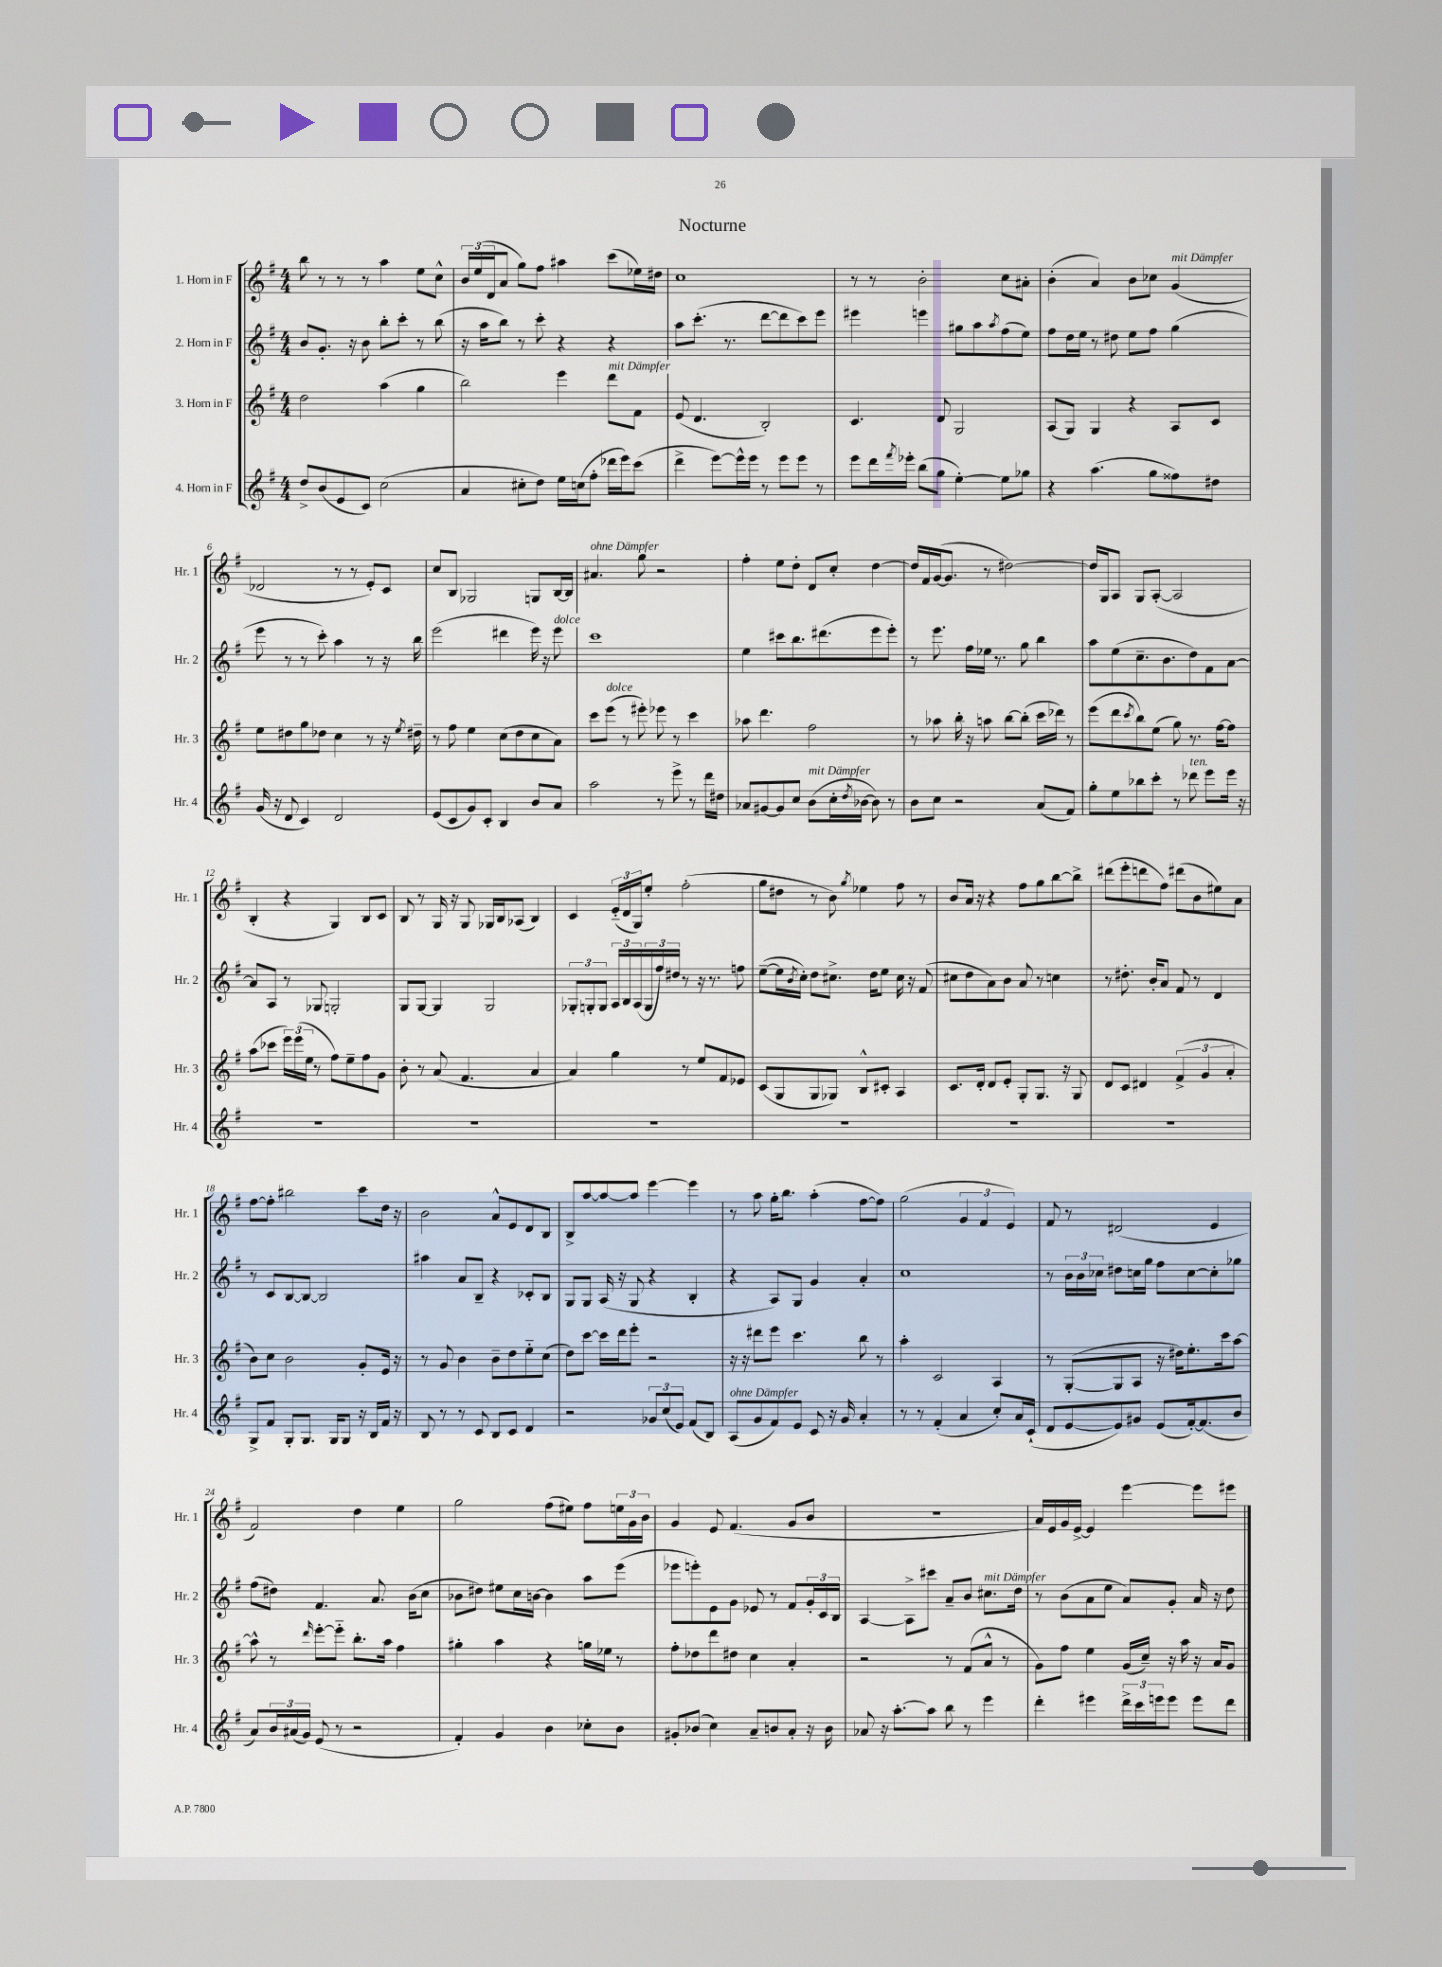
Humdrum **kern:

**kern	**kern	**kern	**kern
*part4	*part3	*part2	*part1
*staff4	*staff3	*staff2	*staff1
*I"4. Horn in F	*I"3. Horn in F	*I"2. Horn in F	*I"1. Horn in F
*I'Hr. 4	*I'Hr. 3	*I'Hr. 2	*I'Hr. 1
*clefG2	*clefG2	*clefG2	*clefG2
*k[f#]	*k[f#]	*k[f#]	*k[f#]
*M4/4	*M4/4	*M4/4	*M4/4
=1	=1	=1	=1
8dd^/L	2dd\	8b/L	8bb\
(8b/	.	8.g'/J	8r
8e/	.	.	8r
.	.	16r	.
8c/J)	.	8b\	8r
(2cc\	(4aa\	8bb'\L	4aa\
.	.	8ccc'\J	.
.	4gg\	8r	8ee\L
.	.	(8bb\	8cc^^\J
=2	=2	=2	=2
4a/	2bb\)	16r	24b/LL
.	.	.	(24ee/
.	.	16aa\KL	.
.	.	.	24d/J
.	.	8bb\J)	8a/J
8cc#X'\L	.	8r	8gg\L)
8dd\J)	.	8ccc'\	8ff#\J
16ee\LL	4eee\	4r	4aa#X\
(16ccn\J	.	.	.
8ff#'\J	.	.	.
!	!LO:TX:a:i:t=mit Dämpfer	!	!
16ddd-X\LL	8ddd\L	4r	(8ccc\L
16eee\J)	.	.	.
(8ccc\J	8f#\J	.	16ee-X\L)
.	.	.	16dd#X\JJ
=3	=3	=3	=3
4ddd^\	(8e/	8aa\L	1cc
.	4.d/	(8.ccc'\J	.
[8eee\L)	.	.	.
.	.	8.r	.
16eee^^\L]	.	.	.
16eee\JJ	.	.	.
8r	2B'/)	[8ddd\L	.
8eee\L	.	8ddd\]	.
8eee\J	.	8ccc\)	.
8r	.	8eee\J	.
=4	=4	=4	=4
8eee\L	4.c/	4eee#X\	8r
16ddd\L	.	.	8r
8qfff#/	.	.	.
16eee-X'\JJ	.	.	.
(8bb\L	.	4eeen\	2b'\
8gg\J	8d/	.	.
[4ee'\)	2G/	8gg#X\L	.
.	.	8aa\	.
.	.	8qaa/	.
8ee\L]	.	(8ff#\	8cc\L
8gg-X\J	.	8ee\J)	8a#X'\J
=5	=5	=5	=5
4r	(8A/L	8ff#\L	(4b'\
.	8G/J)	16dd\L	.
.	.	16ee\JJ	.
(4.aa\	4G/	8r	4a/)
.	.	8dd#X\	.
.	4r	8ee\L	8b\L
8gg\L	.	8ff#\J	8cc-X\J
!	!	!	!LO:TX:a:i:t=mit Dämpfer
8ff##X\)	8A/L	(4gg\	(4g/
8dd#X\J	8c/J	.	.
!!LO:LB:g=z
=6	=6	=6	=6
(16g/	8ee\L	8eee\	2d-X/
16r	.	.	.
8d/	8dd#X\	8r	.
4c/)	8gg\	8r	.
.	8dd-X\J	8ccc'\)	.
2d/	4cc\	4aa\	8r
.	.	.	8r
.	8r	8r	8e'/L)
.	16r	16r	8c/J
.	8qee/	.	.
.	16dd#X~\	16bb\	.
=7	=7	=7	=7
(8e/L	8r	(2eee\	8cc/L
8c/	8ff#\	.	8B/J
8g/)	4ee\	.	2G-X/
8c'/J	.	.	.
4B/	(8cc\L	4ddd#X\	.
.	8dd\	.	.
8b/L	8cc\	16eee\)	8Gn/L
.	.	16r	.
!	!	!LO:TX:a:i:t=dolce	!
8a/J	8a\J)	8eee\	[16B/L
.	.	.	16B/JJ]
=8	=8	=8	=8
!	!	!	!LO:TX:a:i:t=ohne Dämpfer
2aa\	8ccc\L	1ccc	4.a#X/
!	!LO:TX:a:i:t=dolce	!	!
.	(8eee\J	.	.
.	8r	.	.
.	8eee#X'\)	.	8gg\
8r	8eee-X\	.	2r
8eee^\	8r	.	.
8r	4ccc\	.	.
16ddd\LL	.	.	.
16dd#X\JJ	.	.	.
=9	=9	=9	=9
8a-X/L	8aa-X\	4ee\	4ff#'\
[8g#X/	4.ddd\	.	.
8g#/]	.	8ccc#X\L	8ee\L
8cc/J	.	8.bb\	8dd'\J
!LO:TX:a:i:t=mit Dämpfer	!	!	!
(8b\L	2ff#\	.	8d/L
.	.	(8.ddd#X\	.
16cc'\L	.	.	8cc'/J
8qdd/	.	.	.
[16b-X\JJ	.	.	.
8b-\])	.	8eee\	[4dd\
8r	.	8eee'\J)	.
=10	=10	=10	=10
8b\L	8r	8r	16dd/LL]
.	.	.	16f#/
8cc\J	8aa-X\	8.eee\	([16g/J
.	.	.	8.g/J]
2r	16bb'\	.	.
.	16r	16ff#\LL	.
.	8aan\	16ee-X\JJ	8r
.	.	8.r	.
.	[8bb\L	.	[2dd#X\)
.	(8bb'\J]	8gg\	.
(8a/L	16ccc\LL	4bb\	.
.	16ddd-X\JJ)	.	.
8f#/J)	8r	.	.
=11	=11	=11	=11
8gg'\L	(8eee\L	8aa\L	16dd#/LL]
.	.	.	16G/J
8ee\	8ddd\	(8ee\	8A/J
.	8qccc/	.	.
8bb-X\	8bb\)	8.cc~\	8G/L
8ccc'\J	(8ee\J	.	([8A'/J
.	.	8.b\	.
8r	8gg\)	.	2A/]
!LO:TX:a:i:t=ten.	!	!	!
8ddd-X\	8.r	8dd\)	.
8eee\L	.	8f#\	.
.	[16ff#\KL	.	.
16eee\Jk	8ff#\J]	[8a\J	.
16r	.	.	.
!!LO:LB:g=z
=12	=12	=12	=12
1r	(8aa\L	8a/L]	4B'/
.	8ccc-X\J	8A/J	.
.	24eee\LL)	8r	4r
.	(24eee\	.	.
.	24ee\JJ	.	.
.	8r	8G-X/	.
.	8ff#\L)	2Gn'/	4G/)
.	8ee~\	.	.
.	8ff#\	.	8B/L
.	8g\J	.	8c/J
=13	=13	=13	=13
1r	8b'\	8G/L	8B/
.	8r	[8G/J	8r
.	(8a/	4G/]	16G/
.	.	.	16r
.	4.f#/	.	8G/
.	.	2G/	16G-X/LL
.	.	.	16B/J
.	.	.	(8A-X/J
.	4a/	.	4B/)
=14	=14	=14	=14
1r	4a/)	12G-X'/L	4c/
.	.	12Gn'/	.
.	.	12G/J	.
.	4gg\	24A/LL	(24e/LL
.	.	24B/	24d/
.	.	(24A/	24G/J)
.	.	24G/	8ee'/J
.	.	24ff#/)	.
.	.	24dd#X/JJ	.
.	8r	8r	(2ff#'\
.	8ee/L	16r	.
.	.	8.r	.
.	8f#/	.	.
.	8e-X/J	8ffn\	.
=15	=15	=15	=15
1r	(8c/L	([8ee~\L	8gg\L
.	8G/	16ee\L]	8dd#X\J
.	.	8qb/	.
.	.	16cc'\JJ)	.
.	8G/	8dd\L	8r
.	8G-X/J)	8.cc#X^\J	8b\)
.	.	.	8qgg/
.	8B^^/L	.	4ee-X\
.	.	16dd\KL	.
.	8c#X'/J	8ee\J	.
.	4A/	16cc#\	8ff#\
.	.	16r	.
.	.	(8f#/	8r
=16	=16	=16	=16
1r	8.c/L	8cc#X\L	8b/L
.	.	8dd\	16a/Jk
.	16d'/Jk	.	16r
.	8d/L	8a\)	4r
.	8e'/J	8b\J	.
.	8G'/L	8a/	8ff#\L
.	8.G/J	8r	8gg\
.	.	4ccn\	[8bb\
.	16r	.	.
.	8G/	.	8bb^\J]
=17	=17	=17	=17
1r	8d/L	8r	(8ddd#X\L
.	8c/J	8.dd#X'\	8eee'\
.	4d#X/	.	8dddn\
.	.	16b'/KL	.
.	.	8a/J	8ff#\J)
.	(6f#^/	8f#/	(8ddd#X\L
.	.	8r	8b\
.	6g/	.	.
.	.	4d/	8ee#X\)
.	6a'/	.	.
.	.	.	8a\J
!!LO:LB:g=z
=18	=18	=18	=18
8G^/L	8b\L)	8r	[8ff#\L
8f#/J	8cc\J	8c/L	8ff#'\J]
8G'/L	2b\	[8B/	2bb#X\
8.G/J	.	8B/J_	.
.	.	2B/]	.
16G/KL	.	.	.
8G/J	.	.	.
16r	8g'/L	.	8ccc\L
16B/LL	.	.	.
16f#/JJ	16e/Jk	.	16dd\Jk
16r	16r	.	16r
=19	=19	=19	=19
8B/	8r	4aa#X\	2b\
8r	8g/	.	.
8r	4b\	8a/L	.
8c/	.	8B~/J	.
8B/L	8b~\L	4r	8a^^/L
8c/J	8dd\	.	8e/
4d/	8ee\	8c-X'/L	8d/
.	(8cc\J	8B/J	8B/J
=20	=20	=20	=20
2r	8dd\L)	8G/L	8B^/L
.	[8ccc\J	8G/J	[8aa/
.	16ccc\LL]	(16A/	8aa/_
.	16ddd\J	16r	.
.	8eee'\J	8G/	8aa/J]
12g-X/L	2r	4r	[4eee\
(12cc/	.	.	.
12e/J)	.	.	.
(8f#/L	.	4B'/	4eee\]
8B/J)	.	.	.
=21	=21	=21	=21
!LO:TX:a:i:t=ohne Dämpfer	!	!	!
(8A/L	16r	4r	8r
.	16r	.	.
8g/	8ddd#X\L	.	8aa\
8f#/)	8eee\J	8A/L)	16gg'\KL
.	.	.	8.bb\J
8e/J	4.ccc\	8G/J	.
8c/	.	4g/	(4aa'\
16r	.	.	.
16g/	.	.	.
4a'/	8bb\	4a'/	[8ff#\L
.	8r	.	8ff#\J])
=22	=22	=22	=22
8r	4aa'\	1cc	(2gg\
8r	.	.	.
(4f#'/	2c/	.	.
4a/	.	.	6g/
.	.	.	6f#/
8cc'/L)	4A/	.	.
.	.	.	6e/)
16a/L	.	.	.
(16c`/JJ	.	.	.
=23	=23	=23	=23
8d/L	8r	8r	8f#/
[8e/	([8G'/L	24b\LL	8r
.	.	24b\	.
.	.	24cc-X\JJ	.
8e/])	8G/]	8dd#X\L	(2d#X/
8g#X/J	8A/J	16ccn\L	.
.	.	16gg\JJ	.
(8e/L	16r	8ff#\L	.
.	16dd#X\KL)	.	.
[16f#'/k)	8.ee'\	[8cc\	.
(8.f#/]	.	.	.
.	.	8cc'\]	4e/
.	16ccc\k	.	.
8b/J	[8aa\J	8gg-X\J	.
!!LO:LB:g=z
=24	=24	=24	=24
8a/L)	8aa^^\]	(8ff#\L	2f#/)
24b/L	8r	8dd#X\J)	.
(24a#X/	.	.	.
24g/JJ)	.	.	.
.	16qqddd/	.	.
(8e/	[8eee'\L	4.f#/	.
8r	8eee\J]	.	.
2r	8.bb'\L	.	4dd\
.	.	8.a/	.
.	16aa\Jk	.	.
.	4ff#\	.	4ee\
.	.	(16b\KL	.
.	.	8cc\J	.
=25	=25	=25	=25
4f#'/)	4gg#X'\	8b-X\L	2gg\
.	.	8dd#X\J)	.
4g/	4aa\	8ee#X\L	.
.	.	16cc\L	.
.	.	[16bn\JJ	.
4b\	4r	4b\]	(8ff#\L
.	.	.	8ee#X\J)
8cc-X'\L	16ggn\LL	8aa\L	8ff#\L
.	16ee-X\JJ	.	.
8b\J	8r	(8eee\J	24een\L
.	.	.	24g\
.	.	.	24b\JJ
=26	=26	=26	=26
8g#X'/L	8ff#'\L	8eee-X\L	4g/
(8b-X/J	8dd-X\	8eeen'\)	.
4cc\)	8ddd\	8e\	8e/
.	8dd#X\J	8g\J	(4.f#/
8a~/L	4cc\	8e-X/	.
8bn/	.	8r	.
8a'/J	4a'/	8f#/L	8g/L
16r	.	24g'/L	8b/J
.	.	24c/	.
16b\	.	.	.
.	.	24B/JJ	.
=27	=27	=27	=27
8a-X/	2r	[4A/	1r
16r	.	.	.
[8.aa'\L	.	.	.
.	.	8A^\L]	.
8aa\J]	.	8ccc#X\J	.
8bb\	8r	8a~/L	.
8r	(8f#/L	8b/J	.
!	!	!LO:TX:a:i:t=mit Dämpfer	!
4eee\	8a^^/J	8.cc#X\L	.
.	8r	.	.
.	.	16dd\Jk	.
=28	=28	=28	=28
4ddd'\	8g\L)	8r	16a/LL)
.	.	.	16e/
.	8ff#\J	(8b\L	16g/
.	.	.	[16e^/JJ
4eee#X\	4ee\	8a\	4e/]
.	.	8ee\J	.
24ddd^\LL	(16g/LL	8a/L)	[4eee\
24ccc\	.	.	.
.	16cc~/JJ)	.	.
24eeen\J	.	.	.
8eee\J	16r	8g'/J	.
.	16aa\	.	.
8eee\L	16r	16a/	8eee\L]
.	16a/KL	16r	.
8ddd\J	8g/J	8dd\	8eee#X\J
==	==	==	==
*-	*-	*-	*-
